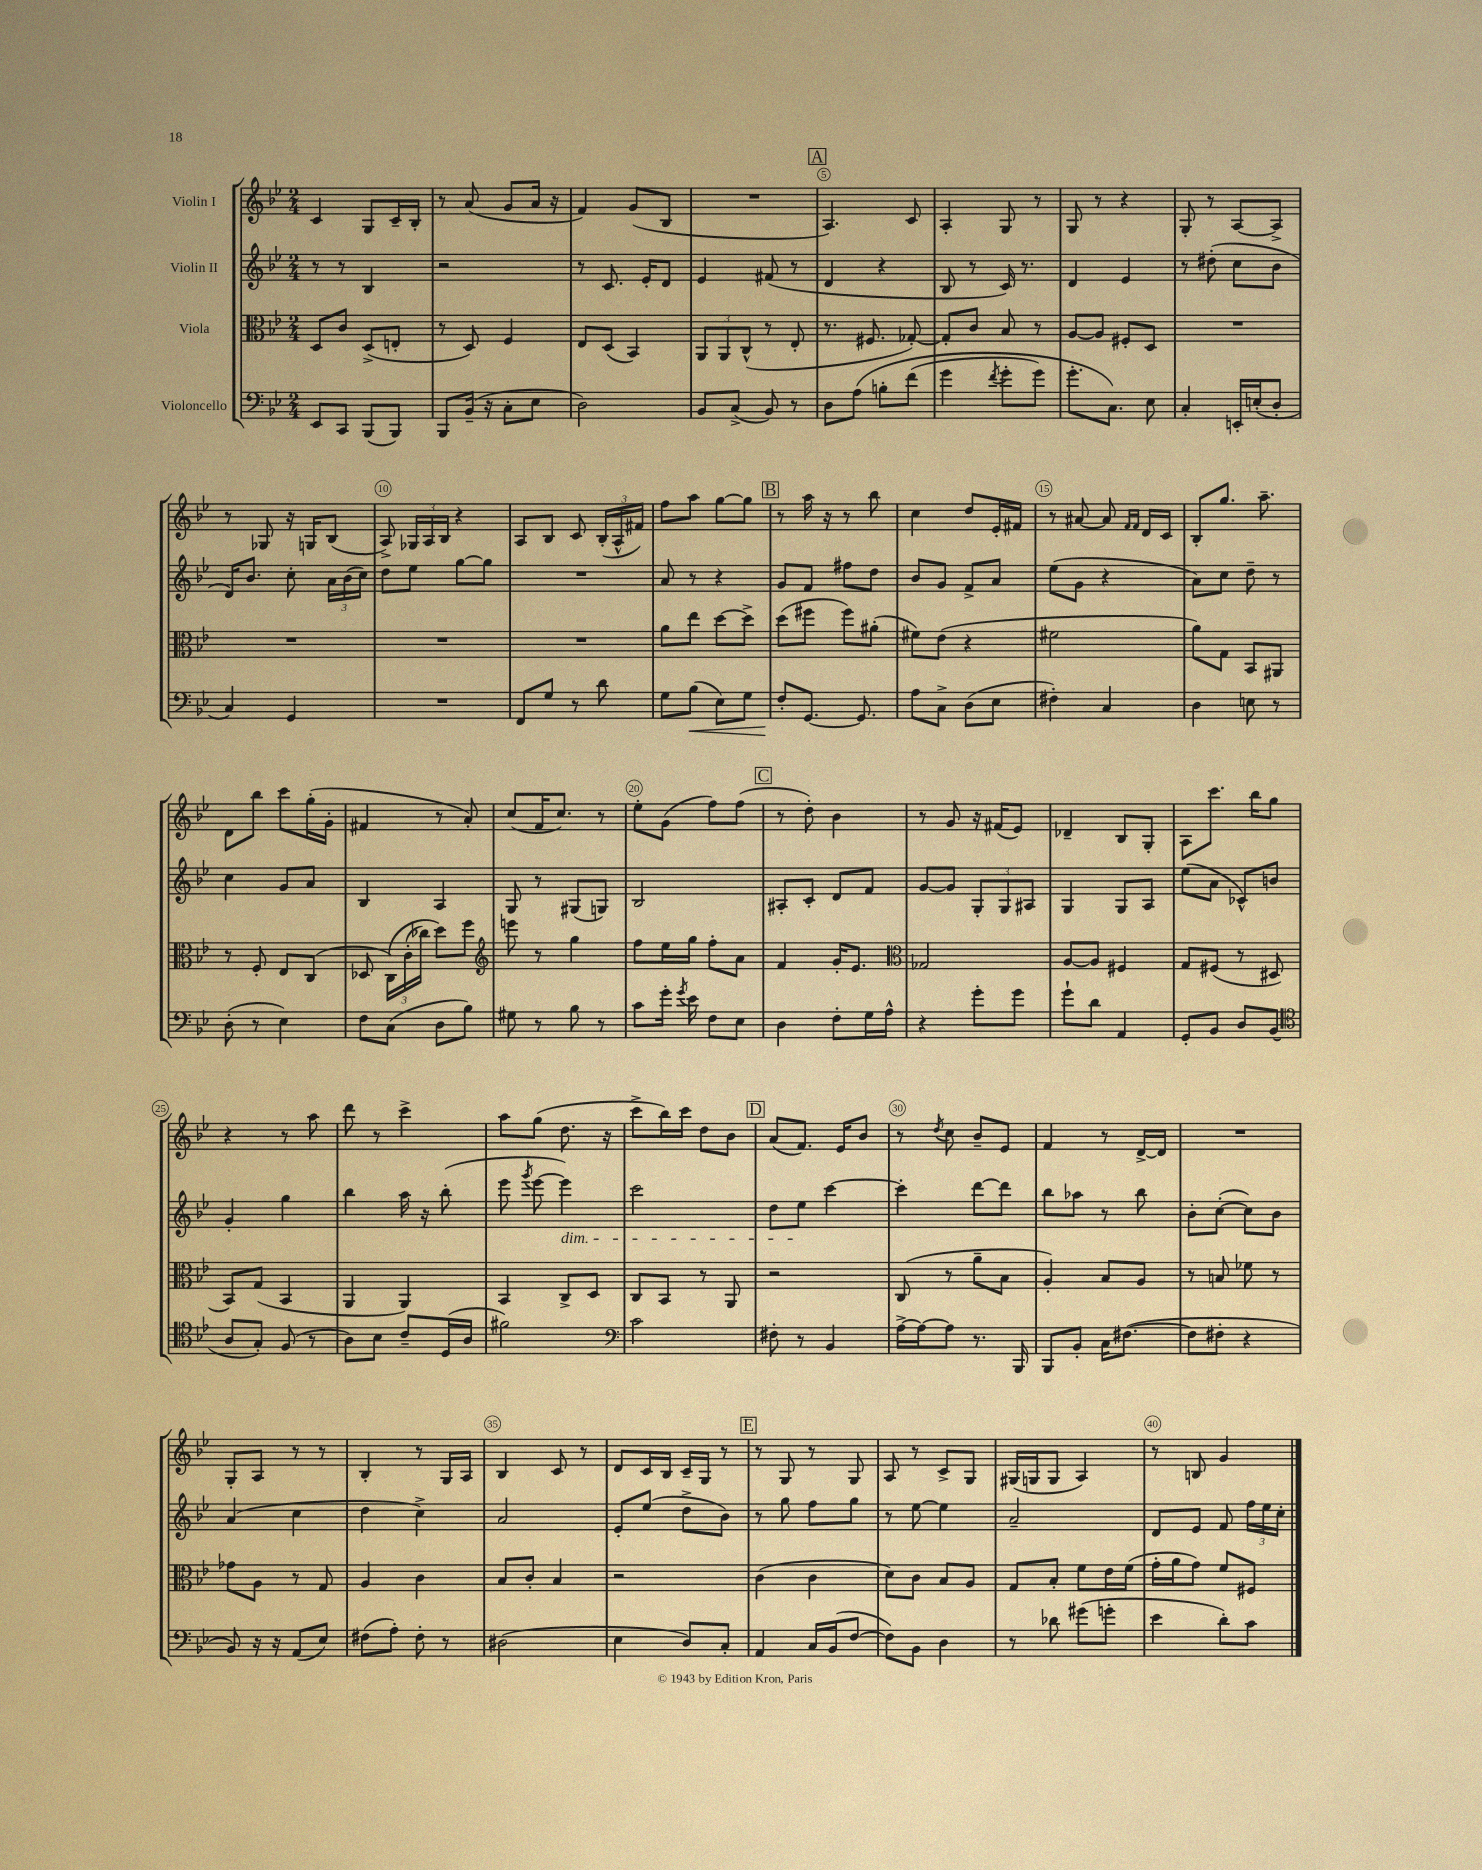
<<
\new StaffGroup <<
\new Staff = "s0" \with { instrumentName = "Violin I" } {
    \clef treble \key bes \major \numericTimeSignature \time 2/4
    \autoBeamOff c'4 g8[ c'16-- bes16]-. |
    r8 a'8( g'8[ a'16] r16 |
    f'4) g'8[( bes8] |
    R2 |
    \mark \markup { \box "A" } a4.) c'8 |
    a4-. g8 r8 |
    g8 r8 r4 |
    g8-. r8 a8[~ a8]-> |
    r8 ges8 r16 g16[ bes8]( |
    a8->) \tuplet 3/2 { ges16[ a16 bes16] } r4 |
    a8[ bes8] c'8 \tuplet 3/2 { bes16[-.( a16-^ fis'16]) } |
    f''8[ a''8] g''8[~ g''8] |
    \mark \markup { \box "B" } r8 a''16 r16 r8 bes''8 |
    c''4 d''8[ ees'16-. fis'16] |
    r8 ais'8~ ais'8 \grace { f'16[ f'16] } d'16[ c'16] |
    bes8[-. g''8.] a''8.-- |
    d'8[ bes''8] c'''8[ g''16-.( g'16]-. |
    fis'4 r8 a'8-.) |
    c''8[( f'16 c''8.]) r8 |
    ees''8[-. g'8]( f''8[) f''8]( |
    \mark \markup { \box "C" } r8 d''8-.) bes'4 |
    r8 g'8 r16 fis'16[( ees'8]) |
    des'4-- bes8[ g8]-. |
    a8[ c'''8.] bes''16[ g''8] |
    r4 r8 a''8 |
    d'''8 r8 c'''4-> |
    a''8[ g''8]( d''8. r16 |
    c'''8[-> bes''16) c'''16] d''8[ bes'8] |
    \mark \markup { \box "D" } a'8[( f'8.]) ees'16[ bes'8] |
    r8 \acciaccatura { d''8 } c''8 bes'8[-- ees'8] |
    f'4 r8 d'16[~-> d'16] |
    R2 |
    g8[-. a8] r8 r8 |
    bes4-. r8 g16[ a16] |
    bes4 c'8 r8 |
    d'8[ c'16 bes16] c'16[-- g16] r8 |
    \mark \markup { \box "E" } r8 g8 r8 g8 |
    a8 r8 c'8[-> g8] |
    gis16[( g16 g8] a4) |
    r8 b8 g'4 \bar "|." |
}
\new Staff = "s1" \with { instrumentName = "Violin II" } {
    \clef treble \key bes \major \numericTimeSignature \time 2/4
    \autoBeamOff r8 r8 bes4 |
    r2 |
    r8 c'8. ees'16[-. d'8] |
    ees'4 fis'8( r8 |
    \mark \markup { \box "A" } d'4 r4 |
    bes8 r8 c'16) r8. |
    d'4 ees'4 |
    r8 dis''8-.( c''8[ bes'8] |
    d'16[) bes'8.] c''8-. \tuplet 3/2 { a'16[ bes'16( c''16]) } |
    d''8[ ees''8] g''8[~ g''8] |
    R2 |
    a'8 r8 r4 |
    \mark \markup { \box "B" } g'8[ f'8] fis''8[ d''8] |
    bes'8[ g'8] f'8[-> a'8] |
    ees''8[( g'8] r4 |
    a'8[) c''8] d''8-- r8 |
    c''4 g'8[ a'8] |
    bes4 a4 |
    g8 r8 gis8[( g8]) |
    bes2 |
    \mark \markup { \box "C" } ais8[-. c'8]-. d'8[ f'8] |
    g'8[~ g'8] \tuplet 3/2 { g8[-. g8 ais8] } |
    g4 g8[ a8] |
    ees''8[( a'8] ces'8[-^) b'8] |
    g'4-. g''4 |
    bes''4 a''16 r16 bes''8-.( |
    ees'''8 \acciaccatura { g'''8 } ees'''8~ ees'''4\dim) |
    c'''2 |
    \mark \markup { \box "D" } d''8[ ees''8]\! c'''4~ |
    c'''4-. d'''8[~ d'''8] |
    bes''8[ aes''8] r8 bes''8 |
    bes'8[-. c''8]~-.( c''8[) bes'8] |
    a'4( c''4 |
    d''4 c''4->) |
    a'2 |
    ees'8[-. ees''8]( d''8[-> bes'8]) |
    \mark \markup { \box "E" } r8 g''8 f''8[ g''8] |
    r8 ees''8~ ees''4 |
    a'2-- |
    d'8[ ees'8] f'8 \tuplet 3/2 { f''16[ ees''16 c''16]-. } \bar "|." |
}
\new Staff = "s2" \with { instrumentName = "Viola" } {
    \clef alto \key bes \major \numericTimeSignature \time 2/4
    \autoBeamOff d8[ c'8] d8[->( e8]-. |
    r8 d8) f4 |
    ees8[ d8]( bes,4) |
    \tuplet 3/2 { a,8[ a,8 c8]-^( } r8 ees8-. |
    \mark \markup { \box "A" } r8. fis8. ges8~-.) |
    ges8[-. c'8] bes8 r8 |
    a8[~ a8] fis8[-. d8] |
    R2 |
    R2 |
    R2 |
    R2 |
    a'8[ ees''8] d''8[~ d''8]-> |
    \mark \markup { \box "B" } d''8[( fis''8] fis''8[) ais'8]-.( |
    fis'8[) ees'8]( r4 |
    fis'2 |
    a'8[) g8] bes,8[ ais,8] |
    r8 f8-. ees8[ c8]( |
    des8 \tuplet 3/2 { c16[)\( c'16-.( ces''16]) } d''8[\) f''8] |
    \clef treble e'''8 r8 g''4 |
    f''8[ ees''16 g''16] f''8[-. a'8] |
    \mark \markup { \box "C" } f'4 g'16[-. ees'8.] |
    \clef alto ges2 |
    a8[~ a8] fis4 |
    g8[ fis8]( r8 dis8 |
    bes,8[) g8]( bes,4 |
    a,4 a,4) |
    bes,4 c8[-> d8] |
    c8[ bes,8] r8 a,8 |
    \mark \markup { \box "D" } r2 |
    c8( r8 a'8[-- bes8] |
    a4-.) bes8[ a8] |
    r8 b8 fes'8 r8 |
    ges'8[ a8] r8 g8 |
    a4 c'4 |
    bes8[ c'8]-. bes4 |
    r2 |
    \mark \markup { \box "E" } c'4( c'4 |
    d'8[) c'8] bes8[ a8] |
    g8[ bes8]-. f'8[ ees'16 f'16]( |
    g'16[-. a'16 g'8]) f'8[ fis8] \bar "|." |
}
\new Staff = "s3" \with { instrumentName = "Violoncello" } {
    \clef bass \key bes \major \numericTimeSignature \time 2/4
    \autoBeamOff ees,8[ c,8] bes,,8[( bes,,8]) |
    bes,,8[ bes,16]--( r16 c8[-. ees8] |
    d2) |
    bes,8[ c8]->( bes,8) r8 |
    \mark \markup { \box "A" } d8[ a8]\( b8[-. f'8]( |
    g'4 \acciaccatura { f'8 } g'8[-. g'8]) |
    g'8.[-. c8.]\) ees8 |
    c4-. e,16[-. e16-.( d8]-. |
    c4) g,4 |
    R2 |
    f,8[ g8] r8 d'8 |
    g8[ bes8]\<( ees8[) g8] |
    \mark \markup { \box "B" } f8[-.\! g,8.]~ g,8. |
    a8[ c8]-> d8[( ees8] |
    fis4-.) c4 |
    d4 e8 r8 |
    d8-.( r8 ees4) |
    f8[ c8]( d8[ bes8]) |
    gis8 r8 bes8 r8 |
    c'8[ g'16]-. \acciaccatura { g'8 } ees'16 f8[ ees8] |
    \mark \markup { \box "C" } d4 f8[-. g16 a16]-^ |
    r4 g'8[-. g'8] |
    g'8[-! d'8] a,4 |
    g,8[-. bes,8] d8[ bes,8]( |
    \clef tenor a8[ g8]-.) f8( r8 |
    a8[) bes8] c'8[-- d16( a16] |
    fis'2) |
    \clef bass c'2 |
    \mark \markup { \box "D" } fis8-. r8 bes,4 |
    a16[~-> a16~ a8] r8. bes,,16 |
    bes,,8[ bes,8]-. c16[ fis8.]~( |
    fis8[ fis8]-. r4 |
    bes,8) r16 r16 a,8[( ees8]) |
    fis8[( a8]-.) fis8-. r8 |
    dis2( |
    ees4 d8[) c8]-. |
    \mark \markup { \box "E" } a,4 c16[ bes,16( f8]~ |
    f8[) bes,8] d4 |
    r8 des'8 gis'8[( g'8]-. |
    ees'4 d'8[-.) c'8] \bar "|." |
}
>>
>>
\layout { \context { \Score \override BarNumber.break-visibility = ##(#f #t #t) barNumberVisibility = #(every-nth-bar-number-visible 5) \override BarNumber.stencil = #(make-stencil-circler 0.1 0.3 ly:text-interface::print) } }
